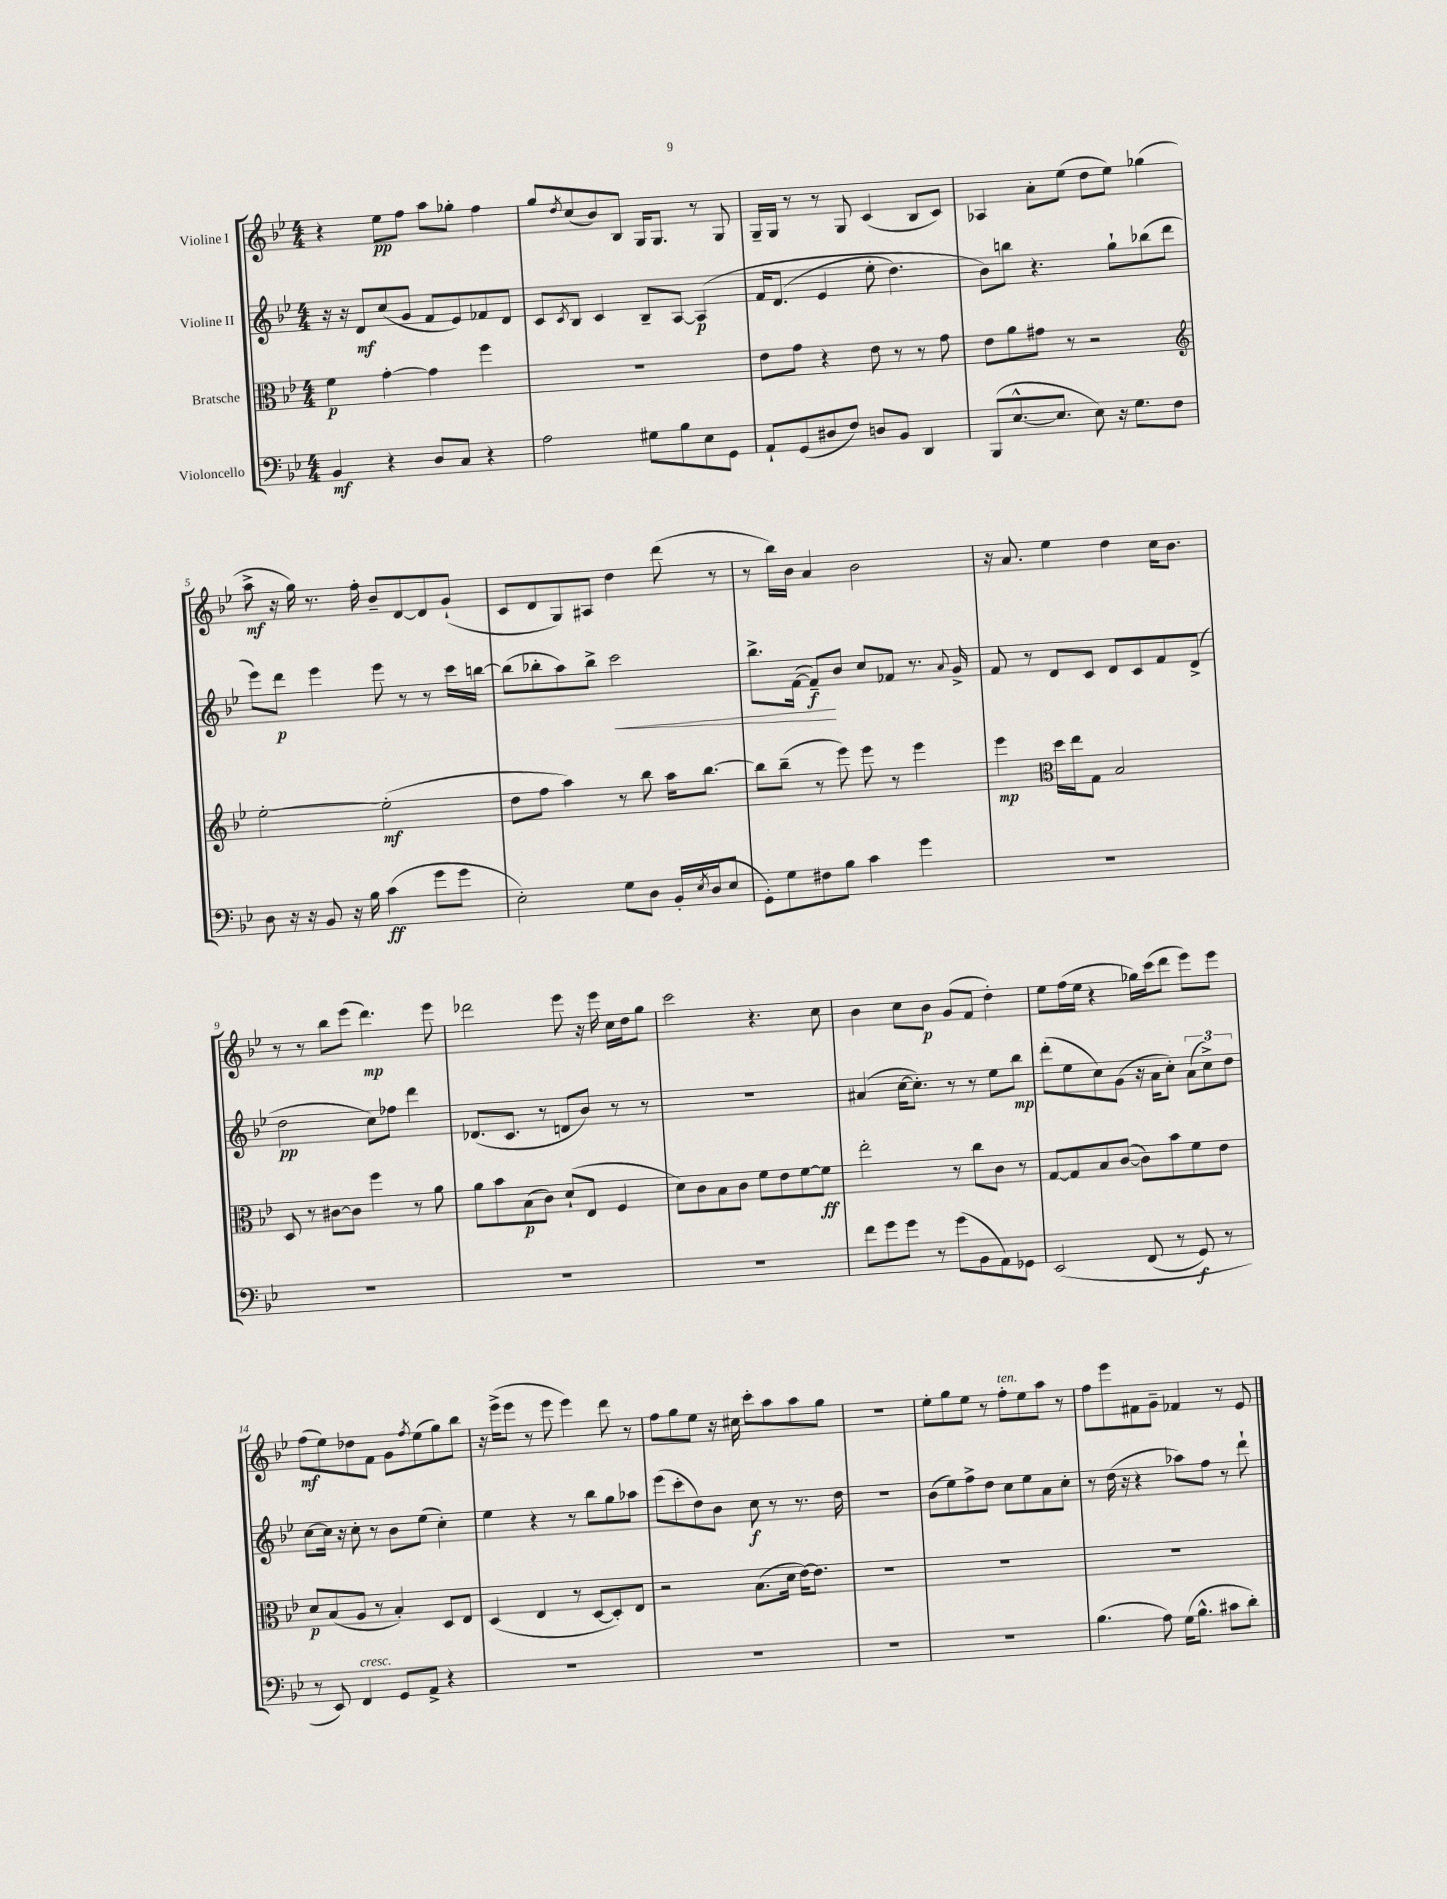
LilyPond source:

<<
\new StaffGroup <<
\new Staff = "s0" \with { instrumentName = "Violine I" } {
    \clef treble \key bes \major \numericTimeSignature \time 4/4
    r4 ees''8\pp f''8 a''8 ges''8-. f''4 |
    g''8 \acciaccatura { d''8 } c''8( bes'8) bes8 g16 g8. r8 g8 |
    g16-- g16 r8 r8 g8 c'4( bes8 c'8) |
    aes4 a'8-. ees''8( d''8 ees''8) ges''4( |
    a''8->\mf r16 g''16) r8. f''16-. bes'8-- d'8~ d'8 g'8-!( |
    c'8 d'8 g8) ais8 d''4 d'''8( r8 |
    r8 bes''16) bes'16 a'4 bes'2 |
    r16 a'8. ees''4 d''4 c''16 bes'8. |
    r8 r8 bes''8 ees'''8( d'''4.\mp) ees'''8 |
    des'''2 ees'''8 r16 ees'''16 c''16 d''16 g''8 |
    c'''2 r4. c''8 |
    bes'4 c''8 bes'8\p g'8( f'8 d''4-.) |
    ees''8 f''16( ees''16 r4 ges''16) c'''16( d'''8 ees'''8) ees'''8 |
    f''8\mf( ees''8) des''8 f'8 g'8 \acciaccatura { f''8 } ees''8( g''8) bes''8 |
    r16 ees'''16->( ees'''8 r8 ees'''8 ees'''4) d'''8 r8 |
    f''8 g''8 ees''8 r16 cis''16 c'''8-. a''8 a''8 g''8 |
    R1 |
    ees''8-. g''8 ees''8 r8 f''8-.^\markup { \italic "ten." } ees''8 a''8 r8 |
    f''8 ees'''8 fis'8 g'8-- fes'4 r8 ees'8 \bar "|." |
}
\new Staff = "s1" \with { instrumentName = "Violine II" } {
    \clef treble \key bes \major \numericTimeSignature \time 4/4
    r16 r16 d'8\mf c''8( g'8 f'8 ees'8) fes'8 d'8 |
    c'8 \acciaccatura { c'8 } bes8 c'4 bes8-- a8~ a4\p\( |
    f'16 d'8.( ees'4 ees''8-. d''4.) |
    bes'8\) b''8 r4. g''8-! bes''8( d'''8 |
    ees'''8) d'''8\p ees'''4 ees'''8 r8 r8 c'''16 b''16~ |
    b''8( bes''8-. a''8) bes''8-> c'''2\< |
    bes''8.-> f'16~( f'8--\f\!) bes'8 c''8 fes'8 r8. \appoggiatura { a'8 } g'16-> |
    f'8 r8 d'8 c'8 d'8 c'8 f'8 d'8->( |
    d''2\pp c''8) fes''8 d'''4 |
    des'8.( c'8. r8 d'8 bes'8) r8 r8 |
    R1 |
    ais'4( c''16~ c''8.-.) r8 r8 ees''8 bes''8\mp |
    d'''8-.( ees''8 c''8) g'8( r16 a'16 c''8-.) \tuplet 3/2 { a'8( c''8->) d''8 } |
    c''8~ c''16 r16 c''8-. r8 bes'8 ees''8( c''4-.) |
    ees''4 r4 r8 bes''8 g''8 aes''8 |
    ees'''8( c'''8-. d''8) bes'8 c''8\f r8 r8. d''16 |
    R1 |
    bes'8( ees''8) f''8-> d''8 c''8 ees''8 a'8 c''8-. |
    r8 d''16( r16 r4 aes''8) f''8 r8 d'''8-! \bar "|." |
}
\new Staff = "s2" \with { instrumentName = "Bratsche" } {
    \clef alto \key bes \major \numericTimeSignature \time 4/4
    f'4\p g'4~-. g'4 f''4 |
    r1 |
    ees'8 g'8 r4 ees'8 r8 r8 g'8 |
    ees'8 a'8 gis'8 r8 r2 |
    \clef treble ees''2~-. ees''2-.\mf( |
    d''8 f''8 a''4) r8 bes''8 a''16 bes''8.~ |
    bes''8 bes''8--( r8 ees'''8) ees'''8 r8 ees'''4 |
    ees'''4\mp \clef alto d''16 ees''16 g8 bes2 |
    d8 r8 cis'8~ cis'8 f''4 r8 a'8 |
    a'8 bes'8 bes8\p( c'8) d'8-!( ees8 f4 |
    d'8) c'8 bes8 c'8 f'8 ees'8 f'8~ f'8\ff |
    ees''2-. r8 c''8 c'8 r8 |
    g8~ g8 bes8 c'8~( c'8) bes'8 f'8 ees'8 |
    d'8\p bes8( a8 r8 bes4-.) d8 ees8 |
    d4( ees4 r8 d8~ d8-.) ees8 |
    r2 bes8.( d'16 ees'16~) ees'8. |
    R1 |
    R1 |
    R1 \bar "|." |
}
\new Staff = "s3" \with { instrumentName = "Violoncello" } {
    \clef bass \key bes \major \numericTimeSignature \time 4/4
    bes,4\mf r4 d8 c8 r4 |
    a2 gis8 bes8 ees8 g,8 |
    a,8-! g,8( dis8 f8) d8 bes,8 d,4 |
    bes,,8( ees8.~-^ ees8. ees8) r16 g8. f8 |
    d8 r16 r16 bes,8 r16 bes16 c'4\ff( g'8 g'8 |
    ees2-.) g8 d8 bes,16-. \acciaccatura { ees8 } d16( ees8 |
    g,8-.) g8 fis8 bes8 c'4 g'4 |
    R1 |
    R1 |
    R1 |
    R1 |
    f'8 g'8 g'8 r8 g'8( bes,8 a,8) ges,8 |
    ees,2\( f,8( r8 g,8\f) r8 |
    r8 ees,8\) f,4^\markup { \italic "cresc." } g,8 a,8-> r4 |
    R1 |
    R1 |
    R1 |
    R1 |
    bes4.( a8) g16( bes8.-^ cis'8 d'8-.) \bar "|." |
}
>>
>>
